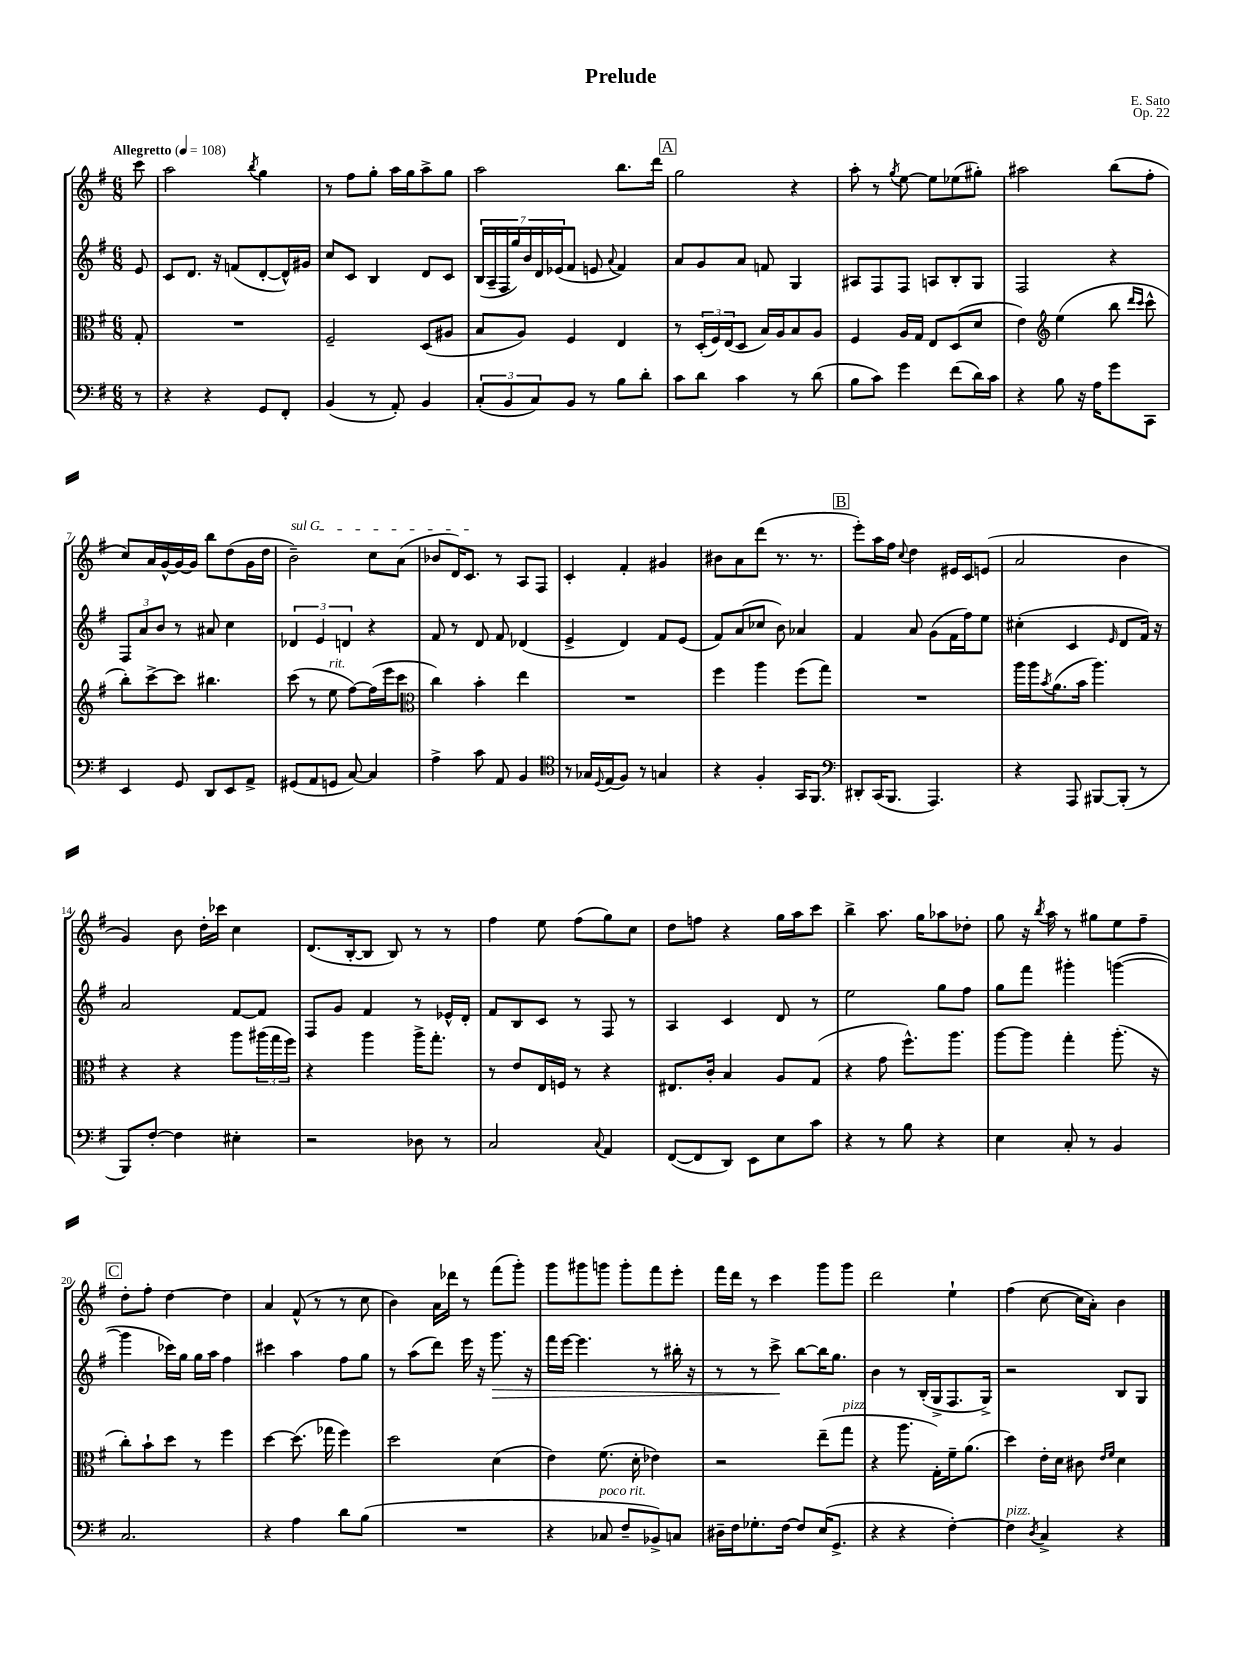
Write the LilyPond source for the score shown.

\header { title = "Prelude" composer = "E. Sato" opus = "Op. 22" }
<<
\new StaffGroup <<
\new Staff = "s0" {
    \clef treble \key g \major \numericTimeSignature \time 6/8 \partial 8 \tempo "Allegretto" 4 = 108
    c'''8 |
    a''2 \acciaccatura { b''8 } g''4 |
    r8 fis''8 g''8-. a''16 g''16 a''8-> g''8 |
    a''2 b''8. d'''16 |
    \mark \markup { \box "A" } g''2 r4 |
    a''8-. r8 \acciaccatura { g''8 } e''8~ e''8 ees''8( gis''8-.) |
    ais''2 b''8( fis''8-. |
    c''8) a'16 g'16~-^ g'16~ g'16 b''8 d''8( g'16 d''16 |
    \once \override TextSpanner.bound-details.left.text = \markup { \italic "sul G" } b'2--\startTextSpan) c''8 a'8( |
    bes'8 d'16) c'8.\stopTextSpan r8 a8 fis8 |
    c'4-. fis'4-. gis'4 |
    bis'8 a'8 d'''8( r8. r8. |
    \mark \markup { \box "B" } e'''8-.) a''16 fis''16 \appoggiatura { c''8 } d''4 eis'16 c'16 e'8( |
    a'2 b'4 |
    g'4) b'8 d''16-. ces'''16 c''4 |
    d'8.( b16~-. b8 b8) r8 r8 |
    fis''4 e''8 fis''8( g''8) c''8 |
    d''8 f''8 r4 g''16 a''16 c'''8 |
    b''4-> a''8. g''16 aes''8 des''8-. |
    g''8 r16 \acciaccatura { b''8 } a''16 r8 gis''8 e''8 fis''8-- |
    \mark \markup { \box "C" } d''8-. fis''8-. d''4~ d''4 |
    a'4 fis'8-^( r8 r8 c''8 |
    b'4) a'16 des'''16 r8 fis'''8( g'''8-.) |
    g'''8 gis'''8 g'''8 g'''8-. fis'''8 e'''8-. |
    fis'''16 d'''16 r8 c'''4 g'''8 g'''8 |
    d'''2 e''4-! |
    fis''4( c''8~ c''16 a'16-.) b'4 \bar "|." |
}
\new Staff = "s1" {
    \clef treble \key g \major \numericTimeSignature \time 6/8 \partial 8
    e'8 |
    c'8 d'8. r16 f'8( d'8~-. d'16-^) gis'16 |
    c''8 c'8 b4 d'8 c'8 |
    \tuplet 7/4 { b16( a16-- fis16 g''16) b'16 d'16 ees'16( } fis'8 e'8 \appoggiatura { a'8 } fis'4) |
    \mark \markup { \box "A" } a'8 g'8 a'8 f'8 g4 |
    ais8 fis8 fis8 a8 b8-. g8 |
    fis2 r4 |
    \tuplet 3/2 { fis8 a'8 b'8 } r8 ais'8 c''4 |
    \tuplet 3/2 { des'4 e'4 d'4 } r4 |
    fis'8 r8 d'8 fis'8 des'4( |
    e'4-> d'4) fis'8 e'8( |
    fis'8) a'8( ces''8 b'8) aes'4 |
    \mark \markup { \box "B" } fis'4 a'8 g'8( fis'16 fis''16) e''8 |
    cis''4-.( c'4 \grace { e'16 } d'8 fis'16) r16 |
    a'2 fis'8~ fis'8 |
    fis8 g'8 fis'4 r8 ees'16-^ d'16-. |
    fis'8 b8 c'8 r8 fis8 r8 |
    a4 c'4 d'8 r8 |
    e''2 g''8 fis''8 |
    g''8 fis'''8 gis'''4-. g'''4~( |
    \mark \markup { \box "C" } g'''4 ces'''16) g''16 g''16 a''16 fis''4 |
    cis'''4 a''4 fis''8 g''8 |
    r8 a''8( d'''8) e'''16 r16 g'''8.\> r16 |
    fis'''16 e'''16~ e'''4. r8 bis''16-. r16 |
    r8 r8 c'''8->\! b''8~ b''16 g''8. |
    b'4 r8 b16-.( g16-> fis8. g16->) |
    r2 b8 g8 \bar "|." |
}
\new Staff = "s2" {
    \clef alto \key g \major \numericTimeSignature \time 6/8 \partial 8
    g8-. |
    R2. |
    fis2-- d8( ais8 |
    b8 a8) fis4 e4 |
    \mark \markup { \box "A" } r8 \tuplet 3/2 { d16-.( fis16) e16( } d8 b16) a16 b8 a8 |
    fis4 a16 g16 e8 d8( d'8 |
    e'4) \clef treble e''4( b''8 \grace { d'''16 c'''16 } c'''8-^ |
    b''8-.) c'''8~-> c'''8 bis''4. |
    c'''8( r8 e''8^\markup { \italic "rit." } fis''8~) fis''16( e'''16 c'''8 |
    \clef alto c''4) b'4-. e''4 |
    R2. |
    fis''4 a''4 fis''8( g''8) |
    \mark \markup { \box "B" } R2. |
    a''16 a''16 \acciaccatura { b'8 } a'8.( b'16 a''4.) |
    r4 r4 a''8 \tuplet 3/2 { ais''16( g''16 fis''16) } |
    r4 a''4 a''16-> g''8.-. |
    r8 e'8 e16 f16 r8 r4 |
    eis8. c'16-. b4 a8 g8( |
    r4 g'8 fis''8.-^) a''8. |
    a''8~ a''8 g''4-. a''8.-.( r16 |
    \mark \markup { \box "C" } c''8-.) b'8-! d''8 r8 fis''4 |
    d''4~ d''8.( ges''16 fis''4) |
    d''2 d'4( |
    e'4) fis'8.( d'16-. ees'4) |
    r2 e''8--( g''8^\markup { \italic "pizz." } |
    r4 a''8. g16-.) fis'16-- a'8.( |
    d''4) e'16-. d'16 cis'8 \grace { e'16 fis'16 } d'4 \bar "|." |
}
\new Staff = "s3" {
    \clef bass \key g \major \numericTimeSignature \time 6/8 \partial 8
    r8 |
    r4 r4 g,8 fis,8-. |
    b,4( r8 a,8-.) b,4 |
    \tuplet 3/2 { c8-.( b,8 c8) } b,8 r8 b8 d'8-. |
    \mark \markup { \box "A" } c'8 d'8 c'4 r8 d'8( |
    b8 c'8) g'4 fis'8( d'16) c'16 |
    r4 b8 r16 a16 g'8 c,8 |
    e,4 g,8 d,8 e,8 a,8-> |
    gis,8( a,8 g,8 c8~) c4 |
    a4-> c'8 a,8 b,4 |
    \clef tenor r8 ges16 \appoggiatura { d8 } e16( fis8) r8 g4 |
    r4 fis4-. g,16 fis,8. |
    \mark \markup { \box "B" } \clef bass dis,8-. c,16( b,,8. a,,4.) |
    r4 a,,8 bis,,8~ bis,,8-.( r8 |
    b,,8) fis8~-. fis4 eis4-. |
    r2 des8 r8 |
    c2 \appoggiatura { c8 } a,4 |
    fis,8~( fis,8 d,8) e,8 e8 c'8 |
    r4 r8 b8 r4 |
    e4 c8-. r8 b,4 |
    \mark \markup { \box "C" } c2. |
    r4 a4 d'8 b8( |
    R2. |
    r4 ces8^\markup { \italic "poco rit." } fis8-- bes,8->) c8 |
    dis16-- fis16 ges8.-. fis16~ fis8 e16( g,8.-> |
    r4 r4 fis4~-.) |
    fis4^\markup { \italic "pizz." } \acciaccatura { d8 } c4-> r4 \bar "|." |
}
>>
>>
